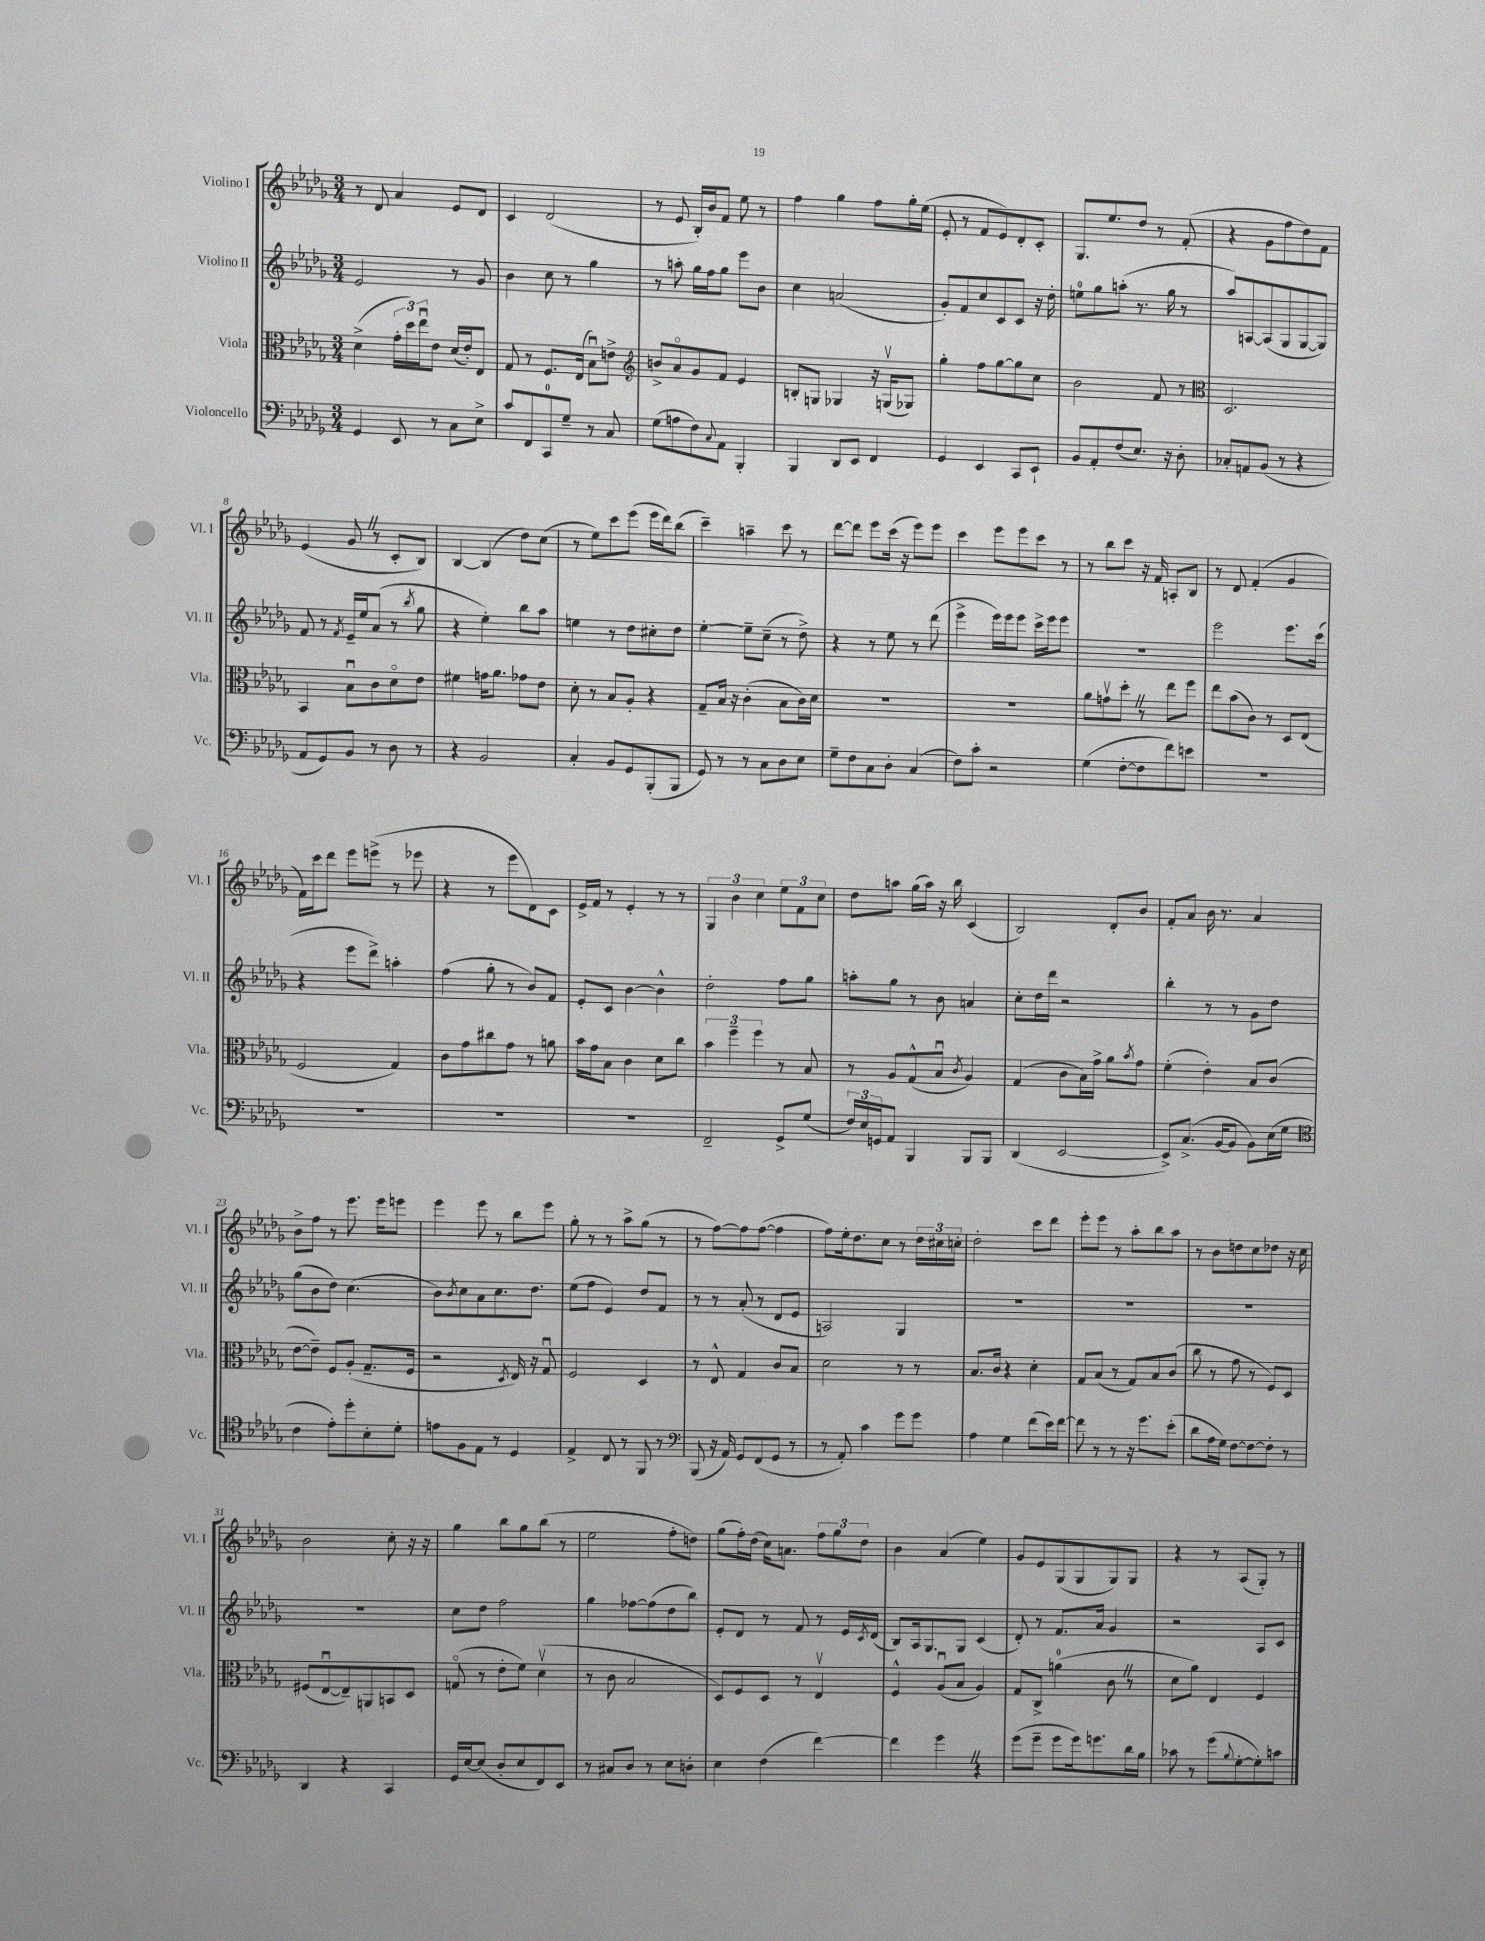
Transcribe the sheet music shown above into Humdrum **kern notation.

**kern	**kern	**kern	**kern
*part4	*part3	*part2	*part1
*staff4	*staff3	*staff2	*staff1
*I"Violoncello	*I"Viola	*I"Violino II	*I"Violino I
*I'Vc.	*I'Vla.	*I'Vl. II	*I'Vl. I
*clefF4	*clefC3	*clefG2	*clefG2
*k[b-e-a-d-g-]	*k[b-e-a-d-g-]	*k[b-e-a-d-g-]	*k[b-e-a-d-g-]
*M3/4	*M3/4	*M3/4	*M3/4
=1	=1	=1	=1
4GG-/	(4d-^\	2e-/	8r
.	.	.	8d-/
8EE-/	24g-'\LL	.	4a-/
.	24dd-\)	.	.
.	24ee-u\J	.	.
8r	8e-\J	.	.
8C\L	(16d-/LL	8r	8e-/L
.	16e-'/J)	.	.
8E-^\J	8E-/J	8g-/	8d-/J
=2	=2	=2	=2
8c/L	8G-/	4b-\	4c/
8FF/	8r	.	.
8CC/	8.F/L	8cc\	(2d-/
8G-~/J	.	8r	.
.	(16E-/Jk	.	.
8r	8B-u\L)	4gg-\	.
8C/	8en^\J	.	.
=3	=3	=3	=3
*	*clefG2	*	*
(8G-\L	8bn^/L	8r	8r
8An\	8a-/	8aan'\	8e-/
8F\)	8g-/	16gg-\LL	16B-'/LL)
.	.	16ff\J	16b-/J
8qqC/	.	.	.
8AA-\J	8f/J	8gg-\J	8f/J
4BBB-'/	4e-/	8eee-\L	8ee-\
.	.	8b-\J	8r
=4	=4	=4	=4
4BBB-/	8Bn'/L	4cc\	4ff\
.	8Gn/J	.	.
8DD-/L	4G-X/	(2an/	4gg-\
8EE-/J	.	.	.
4FF/	16r	.	8ff\L
.	(16Gnv/KL	.	.
.	8G-X/J)	.	16gg-'\L
.	.	.	(16ee-\JJ
=5	=5	=5	=5
4GG-/	4gg-'\	8g-'/L)	8e-'/
.	.	8f/	8r
4EE-/	8ff\L	8cc/	8f/L
.	[8gg-\	8c/	8e-/)
8CC/L	8gg-\]	8c/J	8d-'/
8EE-`/J	8cc\J	16r	8c'/J
.	.	16dd-'\	.
=6	=6	=6	=6
8BB-/L	2b-\	8een\L	8.G-/L
8AA-'/	.	8gg-\	.
.	.	.	8.ee-/
(8F/	.	(8aan'\J	.
8.E-/J)	.	8.r	8dd-/J
.	8f/	.	8r
16r	.	16gg-\	.
8D-'\	8r	8r	(8f'/
=7	=7	=7	=7
*	*clefC3	*	*
8C-X'/L	2.D-/	8aa-/L)	4r
8AAn/	.	[8An/	.
(8BB-/J	.	(8A/]	8g-\L
8r	.	8G-/	8ff\
4r	.	[8G-/	8dd-\)
.	.	8G-/J])	8f\J
!!LO:LB:g=z
=8	=8	=8	=8
8AA-/L	4BB-/	8f/	(4e-/
8GG-/)	.	8r	.
.	.	8qf/	.
8BB-/J	8B-u\L	16e-~/LL	8g-Z/
.	.	16ee-/J	.
8r	8c\	(8a-/J	8r
8D-\	8d-\	8r	8c'/L
.	.	8qbb-/	.
8r	8e-\J	8gg-\	8B-/J)
=9	=9	=9	=9
4r	4f#X\	4r	[4B-/
2BB-/	16gn\KL	4ee-'\)	(4B-/]
.	8.a-\J	.	.
.	8g-X\L	8bb-\L	8dd-\L)
.	8e-\J	8aa-\J	(8cc\J
=10	=10	=10	=10
4C'/	8d-'\	4een\	8r
.	8r	.	8ee-\L)
8BB-/L	8B-/L	8r	8ccc\
8GG-/	8A-'/J	8dd-\L	(8eee-\J
(8BBB-'/	4r	8cc#X'\	16eee-\LL
.	.	.	16ddd-\J)
8BBB-/J	.	8dd-\J	(8bb-\J
=11	=11	=11	=11
8GG-/)	8G-~/L	[4ee-'\	4ccc~\)
8r	16B-/Jk	.	.
.	16r	.	.
8r	(4c'\	8ee-~\L]	4aan~\
8C\L	.	(8cc~\J	.
8D-\	8B-\L	8r	8ccc\
8E-\J	16c\L)	8dd-^\)	8r
.	16d-\JJ	.	.
=12	=12	=12	=12
8G-~\L	2.r	4r	[8ddd-\L
8F\	.	.	8ddd-\J]
8C\	.	8r	8eee-\L
8D-'\J	.	8ee-\	(16ccc\Jk
.	.	.	16r
(4C/	.	8r	8eee-\L)
.	.	(8ddd-\	8eee-\J
=13	=13	=13	=13
8F\L)	2.r	4eee-^\	4ccc\
8c'\J	.	.	.
2r	.	16eee-\LL)	8eee-\L
.	.	16eee-\J	.
.	.	8eee-\J	8eee-\
.	.	16ccc^\LL	8ccc\J
.	.	16eee-\J	.
.	.	8eee-\J	8r
=14	=14	=14	=14
(4G-\	8a-\L	2.r	8r
.	8gnv\	.	8bb-\L
[8F'\L	8dd-'Z\J	.	8ccc\J
8F\]	8r	.	16r
.	.	.	16f/
8f\)	8ee-\L	.	8An'/L
8en\J	8ff\J	.	8B-/J
=15	=15	=15	=15
2.r	8ee-\L	2eee-\	8r
.	(8b-\	.	8d-/
.	8c\J)	.	(4f'/
.	8r	.	.
.	8D-/L	8.eee-\L	4g-/
.	(8E-/J	.	.
.	.	(16ccc\Jk	.
!!LO:LB:g=z
=16	=16	=16	=16
2.r	2F/	4r	16f\LL)
.	.	.	16ccc\J
.	.	.	8ddd-\J
.	.	8eee-\L	8eee-\L
.	.	8ddd-^\J)	(8eeen^\J
.	4G-/)	4aan'\	8r
.	.	.	8eee-X\
=17	=17	=17	=17
2.r	8c\L	(4ff\	4r
.	8g-\	.	.
.	8cc#X\	8gg-'\	8r
.	8g-\J	8r	8eee-\L
.	8r	8b-/L)	8d-\)
.	8an\	8f/J	8c\J
=18	=18	=18	=18
2.r	16b-\LL	8e-'/L	16e-^/LL
.	16g-\J	.	16f/JJ
.	8B-\J	8c/J	8r
.	4c\	[4b-\	4e-'/
.	8d-\L	4b-^^\]	8r
.	8cc\J	.	8r
=19	=19	=19	=19
2FF~/	6b-\	2dd-'\	6G-/
.	6ff~\	.	6b-\
.	6ff\	.	6cc\
8GG-^/L	8r	8ff\L	12ee-\L
.	.	.	12f\
(8G-/J	8B-/	8gg-\J	.
.	.	.	12cc\J
=20	=20	=20	=20
24F/LL)	8r	8aan'\L	8dd-\L
24E-/	.	.	.
24GGn/J	.	.	.
8AA-/J	8A-/L	8gg-\J	8aan\J
4BBB-/	(8G-^^/	8r	(16gg-\LL
.	.	.	16aa\JJ)
.	8B-u/J	8b-\	16r
.	.	.	16bb-\
.	8qc/	.	.
8BBB-/L	4A-/)	4an/	(4c/
8BBB-/J	.	.	.
=21	=21	=21	=21
(4DD-/	(4G-/	8cc'\L	2B-/)
.	.	16dd-\L	.
.	.	16ddd-\JJ	.
[2EE-/	8c\L	2r	.
.	16B-\L)	.	.
.	16g-^\JJ	.	.
.	8a-\L	.	8d-'/L
.	8qb-/	.	.
.	8g-\J	.	8b-/J
=22	=22	=22	=22
8EE-^/L])	(4f'\	4bb-'\	8f'/L
(8.C^/J	.	.	8a-/J
.	4e-'\)	8r	16b-\
[16BB-/KL	.	.	8.r
8BB-/J]	.	8r	.
8BB-\L)	8B-/L	8g-\L	4a-/
(16E-\L	(8c/J	8dd-\J	.
16G-\JJ	.	.	.
!!LO:LB:g=z
=23	=23	=23	=23
*clefC4	*	*	*
4c\	[8e-\L	(8gg-\L	8b-^\L
.	8e-~\J])	8b-\	8ff\J
8e-'\L)	8F/L	8dd-\J)	8r
8dd-'\	(8A-'/J	(4.cc\	8.eee-\
8B-'\	8.G-~/L	.	.
.	.	.	16eee-\KL
8d-'\J	.	.	8eeen\J
.	16F/Jk	.	.
=24	=24	=24	=24
8en\L	2r	8b-\L)	4eee-\
.	.	8qb-/	.
8F\	.	8cc\	.
8E-\J	.	8a-\	8eee-\
8r	.	8.cc\	8r
.	8qD-/	.	.
4D-/	16E-/)	.	8bb-\L
.	16r	8.dd-\J	.
.	8G-u/	.	8eee-\J
=25	=25	=25	=25
4E-^/	2F/	(8ee-\L	8gg-'\
.	.	8ff\J	8r
8C/	.	4e-/)	8r
8r	.	.	8aa-^\L
8FF/	4D-/	8dd-/L	(8gg-\J
8r	.	8f/J	8r
=26	=26	=26	=26
*clefF4	*	*	*
(8BBB-/	8r	8r	8r
16r	8E-^^/	8r	[8ff\L)
16AA-/)	.	.	.
8GG-/L	4G-/	(8a-'/	8ff\]
(8FF/	.	8r	([8ff\J
8GG-/J	8c/L	8d-/L	4ff\]
8r	8B-/J	8e-/J	.
=27	=27	=27	=27
8r	2d-\	2An/)	8ff\L)
8AA-'/)	.	.	16ee-'\k
.	.	.	8.dd-\
4c\	.	.	.
.	.	.	8cc\J
8g-\L	8r	4G-/	8r
8g-\J	8r	.	24dd-\LL
.	.	.	24cc#X\
.	.	.	24ccn'\JJ
=28	=28	=28	=28
4A-\	8.B-/L	2.r	2dd-'\
.	16c/Jk	.	.
4G-\	4r	.	.
(8f\L	4d-'\	.	8ccc\L
16e-\L)	.	.	8ddd-\J
[16f\JJ	.	.	.
=29	=29	=29	=29
8f\]	8G-/L	2.r	8eee-'\L
8r	(8B-/J	.	8eee-\J
8r	8r	.	8r
16r	8G-/L)	.	8aa-'\L
8.g-\L	.	.	.
.	8B-/	.	8bb-\
(8e-'\J	(8c/J	.	8aa-\J
=30	=30	=30	=30
8d-\L	8cc\	2.r	8r
16A-\L	8r	.	8b-\L
16G-\JJ)	.	.	.
[8F\L	8g-\	.	8ddn\
8F\_	8r	.	8cc\
8F'\J]	8F/L)	.	8dd-X\J
8r	8D-/J	.	16r
.	.	.	16cc\
!!LO:LB:g=z
=31	=31	=31	=31
4DD-/	(8F#X/L	2.r	2b-\
.	[8E-u/	.	.
4r	8E-~/])	.	.
.	8AAn/	.	.
4CC/	8BBn/	.	8cc'\
.	8D-/J	.	16r
.	.	.	16r
=32	=32	=32	=32
16GG-/LL	(8Gn/	8cc\L	4gg-\
[16E-/J	.	.	.
(8E-/J]	8r	8dd-\J	.
8D-'/L	8e-'\L	2ff\	8bb-\L
8E-/	8f\J)	.	8gg-\
8FF/)	(4d-v\	.	(8bb-\J
8EE-/J	.	.	8r
=33	=33	=33	=33
8r	8r	4gg-\	2ee-\
8C#X/L	8c\	.	.
8D-/J	2B-/	[8ff-X\L	.
8r	.	(8ff-\]	.
8E-\L	.	8dd-\	8ff'\L
8Dn'\J	.	8bb-\J)	8ddn\J)
=34	=34	=34	=34
4E-\	8D-/L)	8e-'/L	(8gg-\L
.	8F/	8d-/J	16ff'\L)
.	.	.	(16dd-\JJ
(4F\	8D-/J	8r	16cc\KL)
.	.	.	8.an\J
.	8r	8f/	.
[4f\)	4E-v/	8r	12ff\L
.	.	.	12gg-\
.	.	16e-/LL	.
.	.	.	12dd-\J
.	.	8qc/	.
.	.	(16d-/JJ	.
=35	=35	=35	=35
4f\]	4F^^/	8B-/L)	4b-\
.	.	16A-/k	.
.	.	8.G-/	.
4g-Z\	(8A-u/L	.	(4a-/
.	8B-/J	8G-/J	.
4r	4A-/)	(4c/	4ee-\)
=36	=36	=36	=36
(8g-\L	8G-/L	8d-'/)	8g-/L
8g-~\J	8C^/J	8r	8e-/
8g-\L	(4an\	8.f/L	(8G-/
16g-\k)	.	.	8G-/
8.gn\	.	16a-/Jk	.
.	8cZ\	4g-/	8G-/)
16d-\L	8r	.	8G-/J
16B-\JJ	.	.	.
=37	=37	=37	=37
8c-X\	8d-\L	2r	4r
8r	8a-\J)	.	.
(8g-\L	4E-/	.	8r
8qqB-/	.	.	.
[8G-'\	.	.	(8A-/L
8G-'\])	4F/	8A-/L	8G-'/J)
8cn\J	.	8c/J	8r
==	==	==	==
*-	*-	*-	*-
